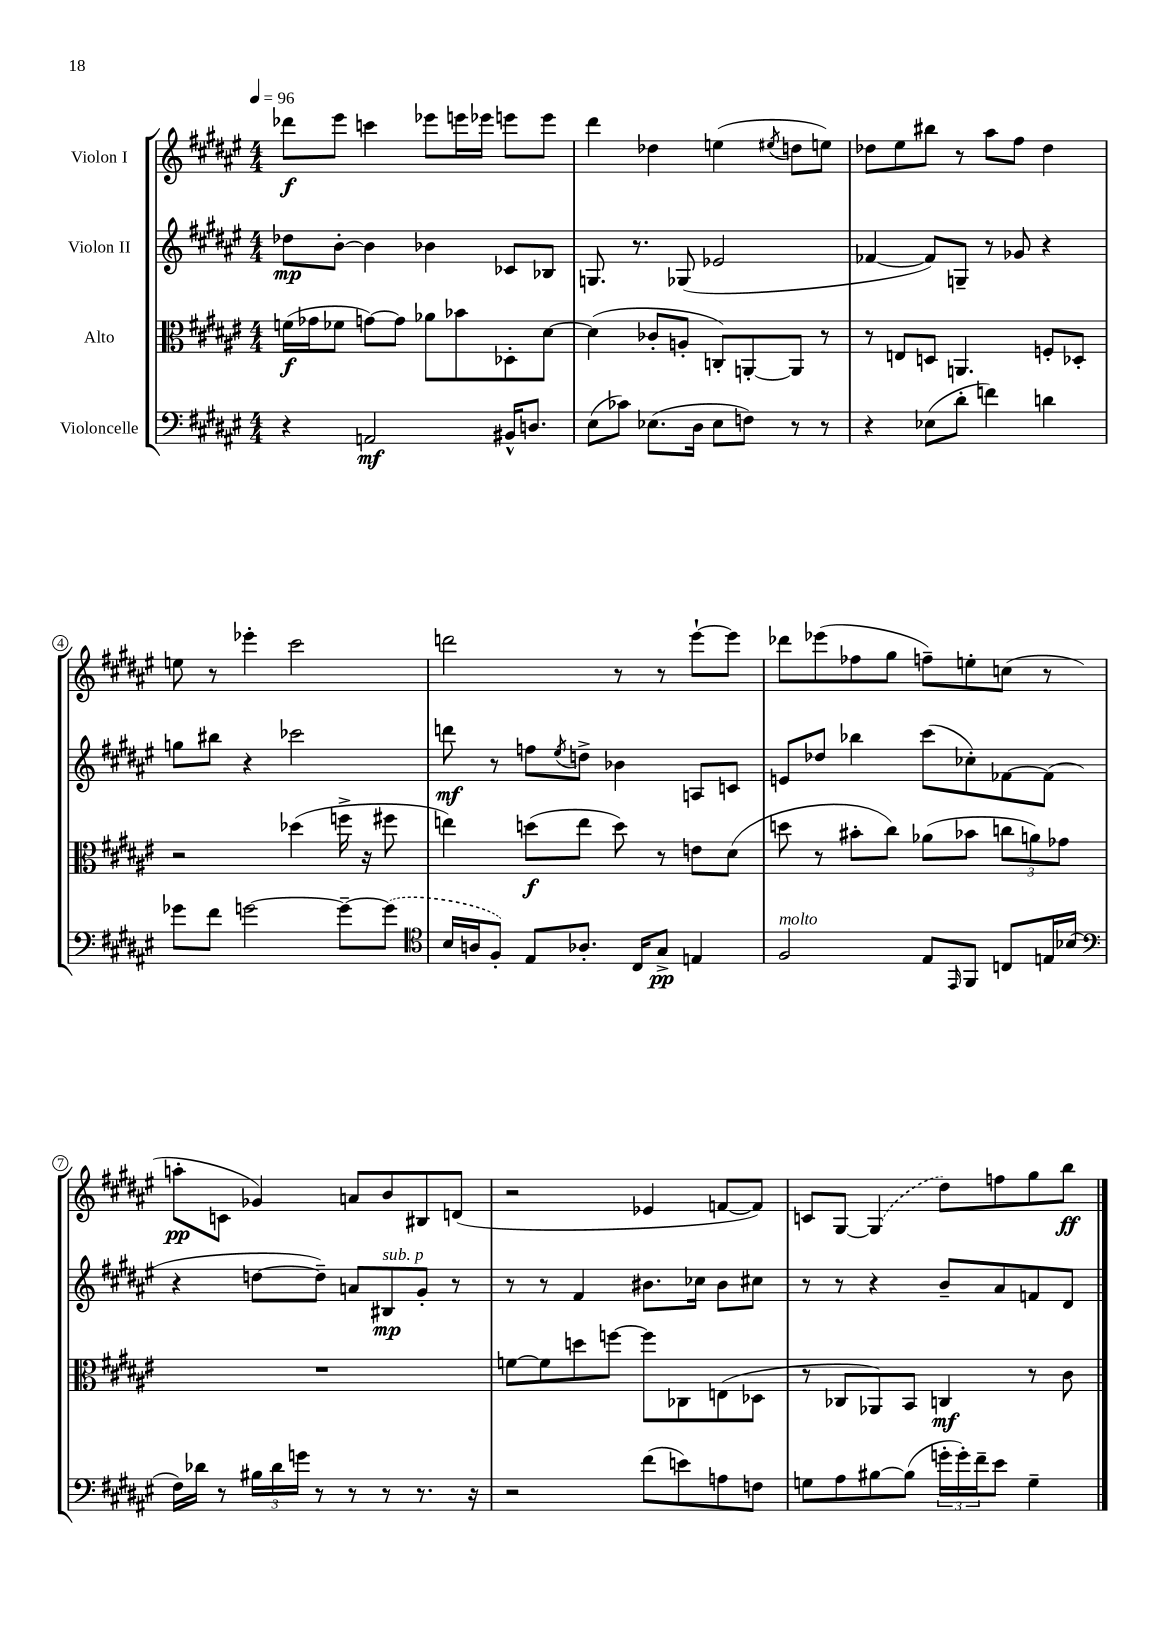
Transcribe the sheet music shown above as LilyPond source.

<<
\new StaffGroup <<
\new Staff = "s0" \with { instrumentName = "Violon I" } {
    \clef treble \key fis \major \numericTimeSignature \time 4/4 \tempo 4 = 96
    des'''8\f eis'''8 c'''4 ees'''8 e'''16 ees'''16 e'''8 e'''8 |
    dis'''4 des''4 e''4( \acciaccatura { eis''8 } d''8 e''8) |
    des''8 eis''8 bis''8 r8 ais''8 fis''8 des''4 |
    e''8 r8 ees'''4-. cis'''2 |
    d'''2 r8 r8 eis'''8~-! eis'''8 |
    des'''8 ees'''8( fes''8 gis''8 f''8--) e''8-. c''8( r8 |
    a''8-.\pp c'8 ges'4) a'8 b'8 bis8 d'8( |
    r2 ees'4 f'8~ f'8) |
    c'8 gis8~ \once \slurDashed gis4( dis''8) f''8 gis''8 b''8\ff \bar "|." |
}
\new Staff = "s1" \with { instrumentName = "Violon II" } {
    \clef treble \key fis \major \numericTimeSignature \time 4/4
    des''8\mp b'8~-. b'4 bes'4 ces'8 bes8 |
    g8. r8. ges8( ees'2 |
    fes'4~ fes'8) g8-- r8 ges'8 r4 |
    g''8 bis''8 r4 ces'''2 |
    d'''8\mf r8 f''8 \acciaccatura { eis''8 } d''8-> bes'4 a8 c'8 |
    e'8 des''8 bes''4 cis'''8( ces''8-.) fes'8~ fes'8( |
    r4 d''8~ d''8--) a'8 bis8\mp^\markup { \italic "sub. p" } gis'8-. r8 |
    r8 r8 fis'4 bis'8. ces''16 bis'8 cis''8 |
    r8 r8 r4 b'8-- ais'8 f'8 dis'8 \bar "|." |
}
\new Staff = "s2" \with { instrumentName = "Alto" } {
    \clef alto \key fis \major \numericTimeSignature \time 4/4
    f'16\f( ges'16 fes'8 g'8~) g'8 aes'8 bes'8 des8-. dis'8~ |
    dis'4( ces'8-. a8-. c8-.) a,8~-. a,8 r8 |
    r8 e8 d8 a,4. f8-. des8-. |
    r2 des''4( f''16-> r16 fis''8 |
    e''4) d''8\f( e''8 d''8) r8 e'8 dis'8( |
    d''8 r8 bis'8-. cis''8) aes'8( bes'8 \tuplet 3/2 { c''8 a'8) ges'8 } |
    R1 |
    f'8~ f'8 d''8 f''8~ f''8 ces8 e8( des8 |
    r8 ces8 aes,8) b,8 c4\mf r8 cis'8 \bar "|." |
}
\new Staff = "s3" \with { instrumentName = "Violoncelle" } {
    \clef bass \key fis \major \numericTimeSignature \time 4/4
    r4 a,2\mf bis,16-^ d8. |
    eis8( ces'8) ees8.( dis16 ees8 f8) r8 r8 |
    r4 ees8( dis'8-. f'4) d'4 |
    ges'8 fis'8 g'2~ g'8~-- \once \slurDashed g'8( |
    \clef tenor b16 a16 fis8-.) eis8 aes8.-. cis16 gis8->\pp e4 |
    fis2^\markup { \italic "molto" } eis8 \grace { eis,16 } fis,8 c8 e16 bes16( |
    \clef bass fis16) des'16 r8 \tuplet 3/2 { bis16 des'16 g'16 } r8 r8 r8 r8. r16 |
    r2 fis'8( e'8) a8 f8 |
    g8 ais8 bis8~ bis8( \tuplet 3/2 { g'16-. g'16-.) fis'16-- } eis'8 g4-- \bar "|." |
}
>>
>>
\layout { \context { \Score \override BarNumber.stencil = #(make-stencil-circler 0.1 0.3 ly:text-interface::print) } }
